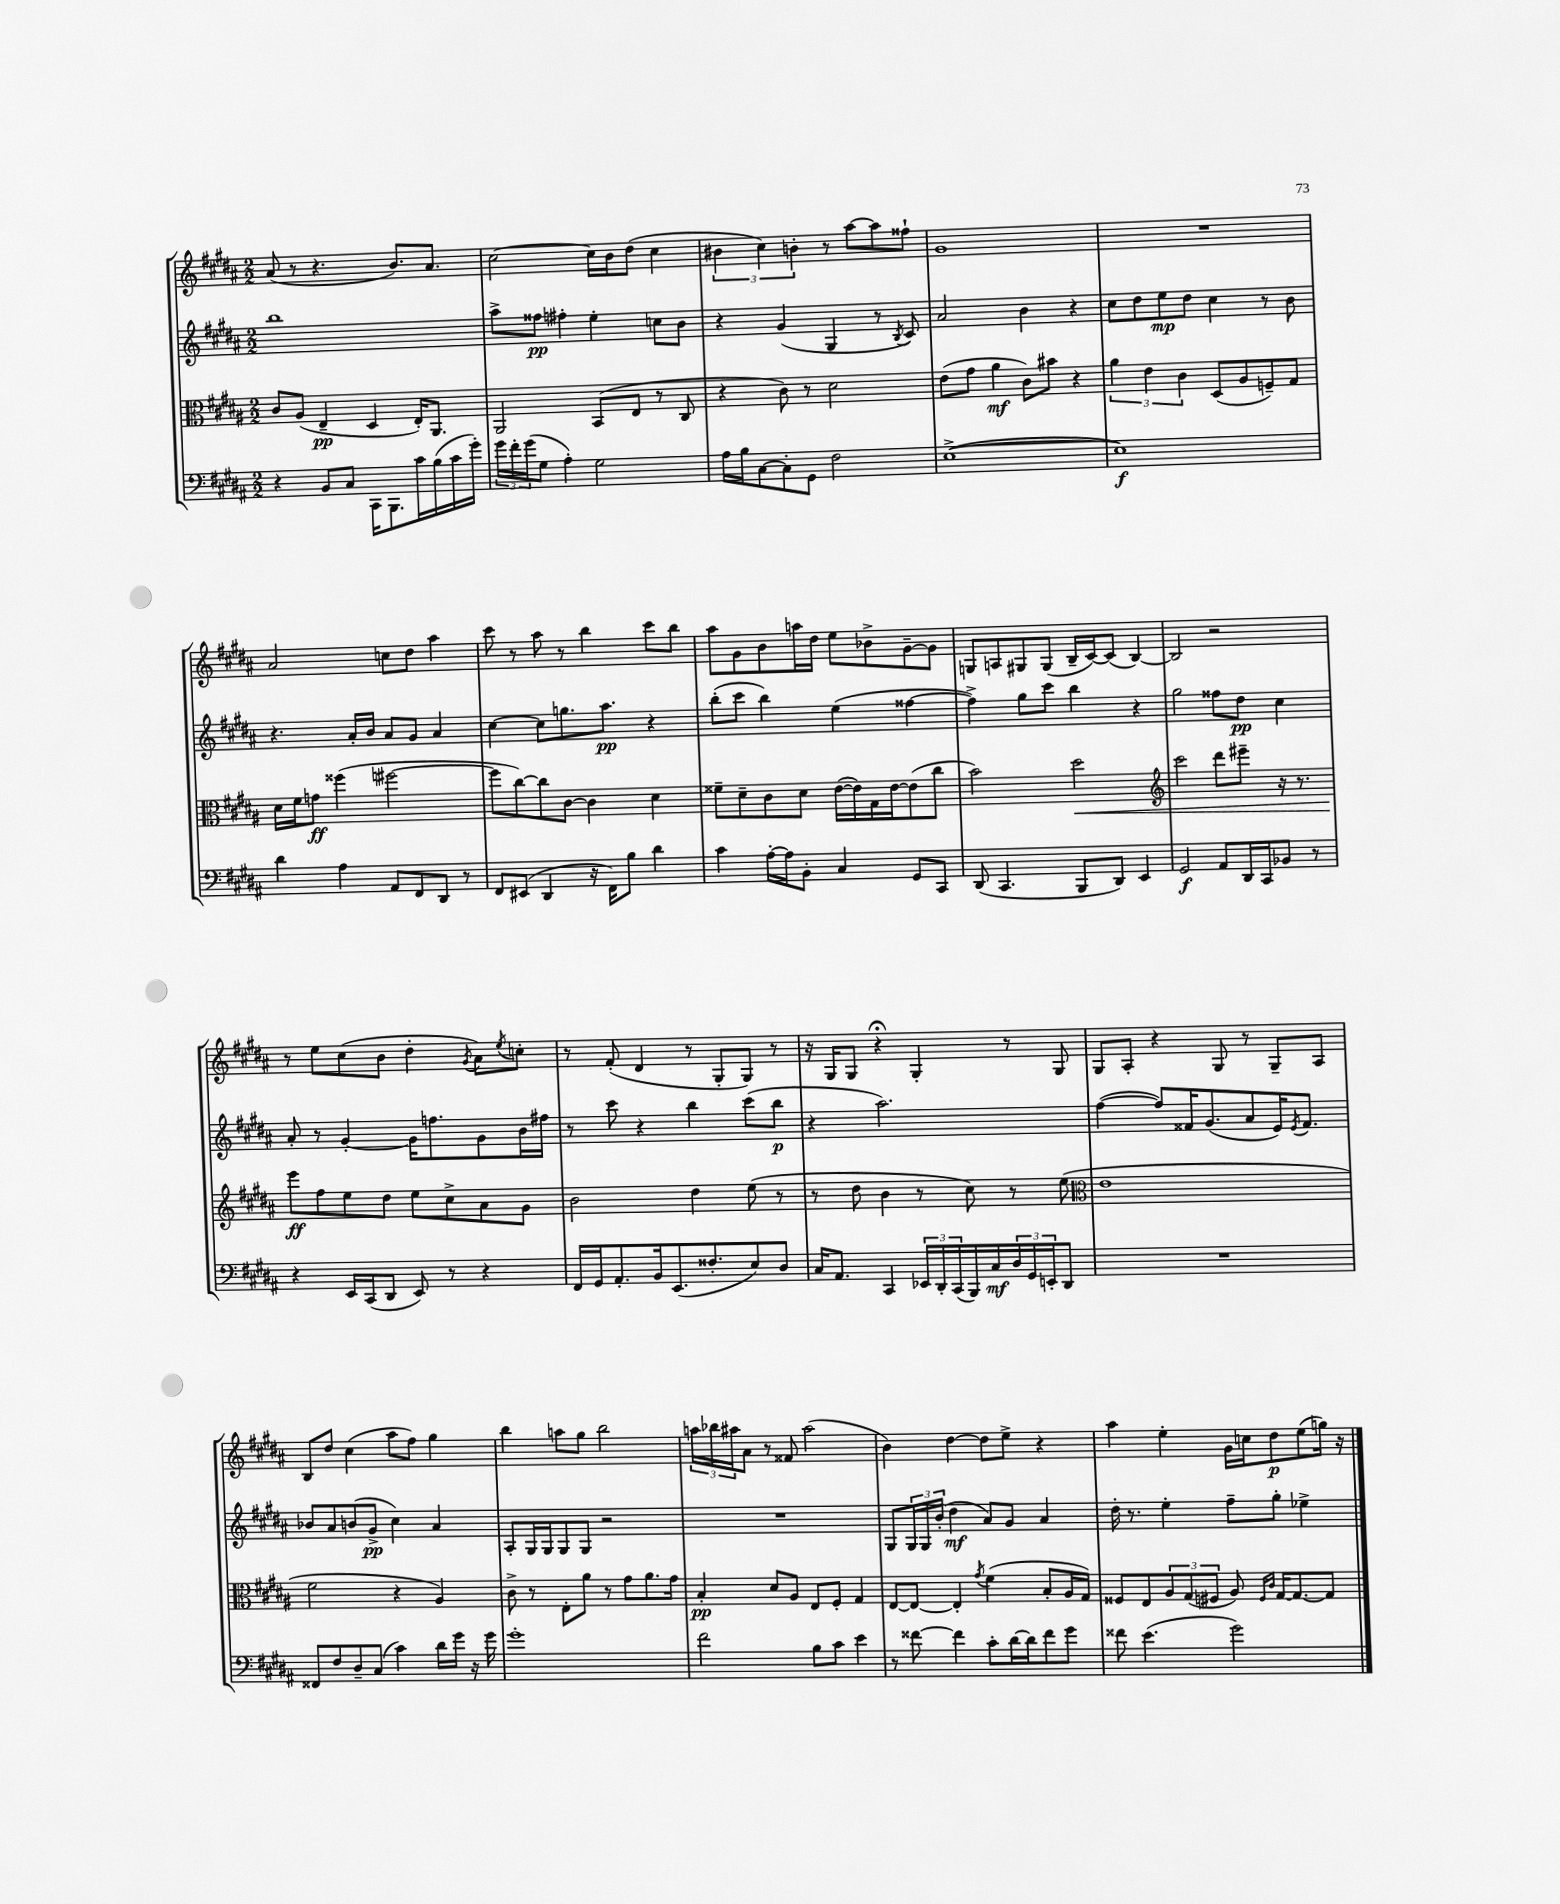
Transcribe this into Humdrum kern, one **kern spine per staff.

**kern	**kern	**kern	**kern
*staff4	*staff3	*staff2	*staff1
*clefF4	*clefC3	*clefG2	*clefG2
*k[f#c#g#d#a#]	*k[f#c#g#d#a#]	*k[f#c#g#d#a#]	*k[f#c#g#d#a#]
*M2/2	*M2/2	*M2/2	*M2/2
4r	8c#	1bb	(8a#
.	(8A#	.	8r
8BB	4E~	.	4.r
8C#	.	.	.
16CC#	4D#	.	.
8.BBB	.	.	.
.	.	.	8.b)
16c#	16E')	.	.
(16B	8.AA#	.	8.a#
16c#	.	.	.
16g#')	.	.	.
=	=	=	=
24g#	2AA#	8aa#^	[2cc#
24f#'	.	.	.
(24g#	.	.	.
8G#	.	8ff##	.
4A#')	.	4ff#'	.
2G#	(8BB	4ee'	16cc#]
.	.	.	16b
.	8E	.	(8dd#
.	8r	8cc	4cc#
.	8C#	8b	.
=	=	=	=
16A#	4r	4r	6b#
16B	.	.	.
[8C#	.	.	.
.	.	.	6cc#)
8C#']	8c#)	(4g#	.
.	.	.	6b'
8GG#	8r	.	.
2F#	2d#	4G#	8r
.	.	.	[8aa#
.	.	8r	8aa#]
.	.	8qB	.
.	.	8c#)	8ff##`
=	=	=	=
([1E^	(8e	2a#	1g#
.	8g#	.	.
.	4a#	.	.
.	8c#)	4b	.
.	8b#	.	.
.	4r	4r	.
=	=	=	=
1E])	6a#	8cc#	1r
.	.	8dd#	.
.	6e	.	.
.	.	8ee	.
.	6c#	.	.
.	.	8dd#	.
.	(8D#	4cc#	.
.	8A#	.	.
.	8F~)	8r	.
.	8G#	8b	.
=	=	=	=
4d#	16d#	4.r	2a#
.	16f#	.	.
.	8g	.	.
4A#	(4ff##	.	.
.	.	16a#'	.
.	.	16b	.
8AA#	[2ff#	8a#	8cc
8FF#	.	8g#	8dd#
8DD#	.	4a#	4aa#
8r	.	.	.
=	=	=	=
8FF#	8ff#]	[4cc#	8ccc#
(8EE#	[8cc#)	.	8r
4DD#	8cc#]	8cc#]	8aa#
.	[8c#	8.gg	8r
16r	4c#]	.	4bb
16FF#)	.	8.aa#	.
8B	.	.	.
4d#	4d#	4r	8ccc#
.	.	.	8bb
=	=	=	=
4c#	8f##~	(8bb'	8aa#
.	8d#~	8ccc#	8g#
[16A#'	8c#	4bb)	8b
16A#]	.	.	.
8BB'	8d#	.	16aa
.	.	.	16dd#
4C#	([16e	(4ee	8ee
.	16e])	.	.
.	16G#	.	8b-^
.	[16e	.	.
8GG#	(8e]	[4ff##	[8g#~
8CC#	8cc#	.	8g#]
=	=	=	=
(8DD#	2b)	4ff##^])	8G
4.CC#	.	.	8A
.	.	8gg#	8G#
.	.	8ccc#	(8G#
8BBB	2dd#	4bb	16B~
.	.	.	[16c#)
8DD#)	.	.	(8c#]
4EE	.	4r	[4B)
=	=	=	=
*	*clefG2	*	*
2GG#	2ccc#	2gg#	2B]
8AA#	8ddd#	8ff##	2r
16DD#	8eee#~	8dd#	.
16CC#	.	.	.
8BB-	16r	4cc#	.
.	8.r	.	.
8r	.	.	.
=	=	=	=
4r	8eee	8a#'	8r
.	8ff#	8r	8ee
16EE	8ee	[4g#'	(8cc#
(16CC#	.	.	.
8DD#	8dd#	.	8b
8EE)	8ee	16g#]	4dd#'
.	.	8.ff	.
8r	8cc#^	.	.
.	.	.	8qg#
4r	8a#	8g#	8a#)
.	.	.	8qee
.	8g#	16b	8cc'
.	.	16ff#	.
=	=	=	=
16FF#	2b	8r	8r
16GG#	.	.	.
8.AA#'	.	8ccc#	(8f#'
.	.	4r	4d#
16BB	.	.	.
(8.EE	.	.	.
.	4dd#	4bb	8r
8.F##'	.	.	.
.	.	.	8G#'
8E)	(8ee	(8ccc#	8G#)
8D#	8r	8bb	8r
=	=	=	=
16C#	8r	4r	16r
8.AA#	.	.	16G#
.	8dd#	.	8G#
4CC#	4b	2.aa#)	4r;
24EE-	8r	.	4G#'
24DD#'	.	.	.
(24CC#	.	.	.
16BBB)	8cc#)	.	.
16C#	.	.	.
24D#	8r	.	8r
24GG#	.	.	.
24EE'	.	.	.
8DD#	(8ee	.	8G#
=	=	=	=
*	*clefC3	*	*
1r	1e	([4ff#	8G#
.	.	.	8A#'
.	.	8ff#])	4r
.	.	16f##	.
.	.	(8.g#	.
.	.	.	8G#
.	.	8a#	8r
.	.	16e)	8G#~
.	.	8qe	.
.	.	8.f##	.
.	.	.	8A#
=	=	=	=
8FF##	2f#	8b-	8B
8F#	.	8a#	8dd#
8D#~	.	(8b	(4cc#
(8C#	.	8g#^	.
4c#)	4r	4cc#)	8aa#
.	.	.	8ff#)
16d#	4A#)	4a#	4gg#
16g#	.	.	.
16r	.	.	.
16g#	.	.	.
=	=	=	=
1g#'	8c#^	8A#'	4bb
.	8r	16G#	.
.	.	16G#	.
.	8E'	8G#	8aa
.	8a#	8G#	8gg#
.	8r	2r	2bb
.	8g#	.	.
.	8.a#	.	.
.	16g#	.	.
=	=	=	=
2f#	4B'	1r	24aa
.	.	.	24bb-
.	.	.	24aa#
.	.	.	8a#
.	8d#	.	8r
.	8A#	.	8f##
8B	8E	.	(2aa#
8c#	8F#'	.	.
4e	4G#	.	.
=	=	=	=
8r	[8E	8G#	4b)
[8f##	8E_	24G#	.
.	.	24G#	.
.	.	(24b'	.
4f##]	4E']	4dd#	[4dd#
.	8qg#	.	.
8c#'	(4f#	8a#)	8dd#]
[16d#	.	8g#	8ee^
16d#]	.	.	.
8f##	8B'	4a#	4r
8g#	16A#	.	.
.	16G#)	.	.
=	=	=	=
8f##	8F##	16dd#'	4aa#
.	.	8.r	.
(4.e	8E	.	.
.	12A#	4ee'	4ee'
.	(12G#	.	.
.	12F#	.	.
2g#)	8A#)	8ff#~	16g#
.	.	.	16cc
.	16qqF#	.	.
.	16qqc#	.	.
.	[16G#	8gg#'	8dd#
.	8.G#_	.	.
.	.	4ee-^	(8ee
.	8G#]	.	16gg)
.	.	.	16r
==	==	==	==
*-	*-	*-	*-
